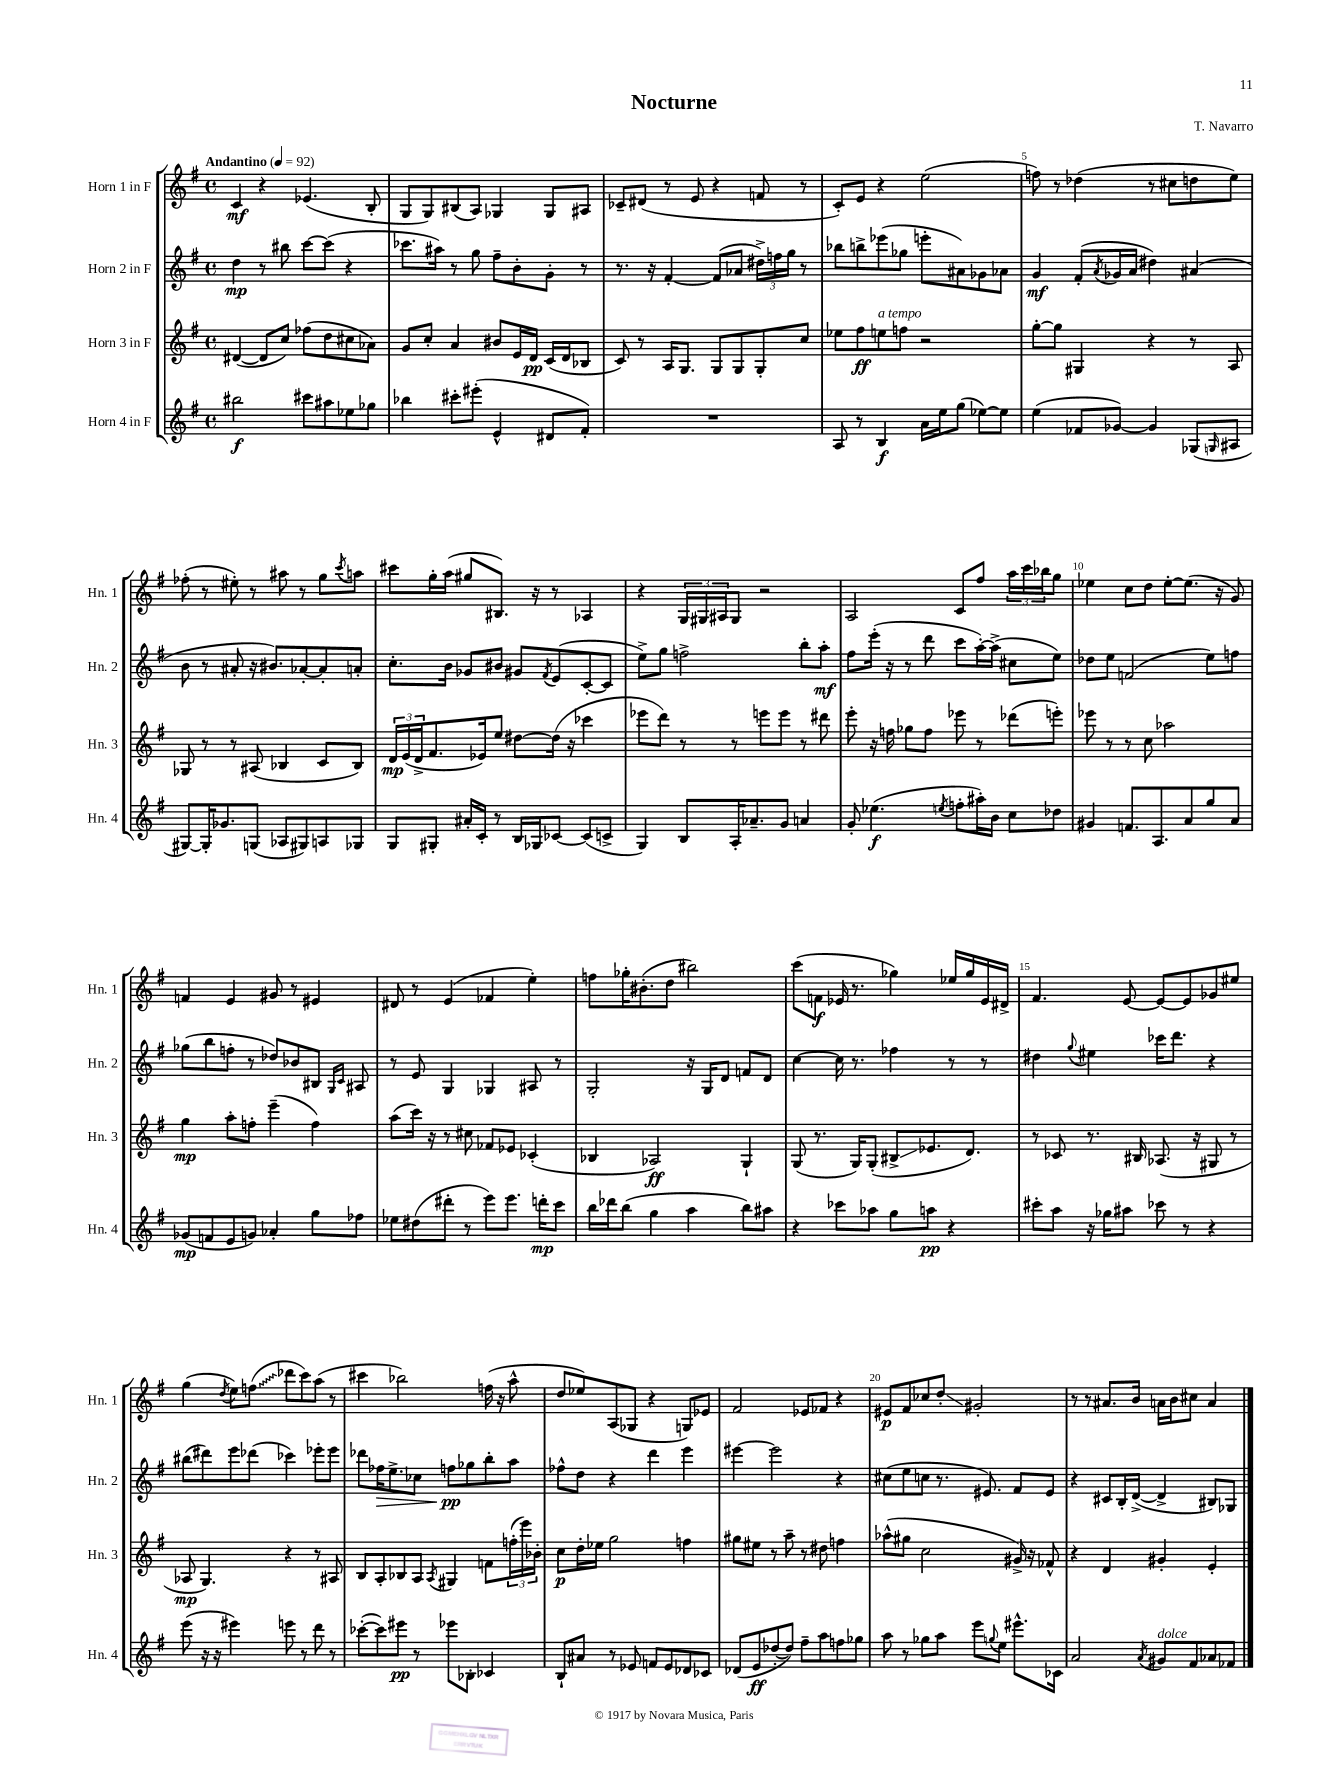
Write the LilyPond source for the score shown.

\header { title = "Nocturne" composer = "T. Navarro" }
<<
\new StaffGroup <<
\new Staff = "s0" \with { instrumentName = "Horn 1 in F" shortInstrumentName = "Hn. 1" } {
    \clef treble \key g \major \defaultTimeSignature \time 4/4 \tempo "Andantino" 4 = 92
    c'4\mf r4 ees'4.( b8-. |
    g8 g8) bis8( a8) ges4 ges8 ais8 |
    ces'8-- dis'8( r8 e'8 r4 f'8 r8 |
    c'8-.) e'8 r4 e''2( |
    f''8) r8 des''4( r8 cis''8 d''8 e''8) |
    fes''8-.( r8 eis''8-.) r8 ais''8 r8 g''8 \acciaccatura { c'''8 } a''8 |
    cis'''8 g''16-. a''16( gis''8 bis8.) r16 r8 aes4 |
    r4 \tuplet 3/2 { g16 gis16 ais16 } gis8 r2 |
    a2 c'8 fis''8 \tuplet 3/2 { a''16 c'''16 bes''16 } g''8 |
    ees''4 c''8 d''8 ees''8~-. ees''8.( r16 g'8) |
    f'4 e'4 gis'8 r8 eis'4 |
    dis'8 r8 e'4( fes'4 e''4-.) |
    f''8 ges''16-. bis'8.-.( d''8 bis''2) |
    c'''8( f'8\f ees'16 r8. ges''4) ees''16 ges''16 ees'16 dis'16-> |
    fis'4. e'8~ e'8~ e'8 ges'8 eis''8 |
    g''4( \acciaccatura { d''8 } e''8) \once \override Glissando.style = #'zigzag f''8\glissando( des'''8 c'''8) a''8( r8 |
    cis'''4 bes''2) f''16( r16 a''8-^ |
    d''8 ees''8) a8( ges8 r4 g8) ees'8 |
    fis'2 ees'8 fes'8 r4 |
    eis'8\p fis'8 ces''8 d''8-.\glissando gis'2-. |
    r8 r8 ais'8. b'16 a'16 b'16 cis''8 a'4 \bar "|." |
}
\new Staff = "s1" \with { instrumentName = "Horn 2 in F" shortInstrumentName = "Hn. 2" } {
    \clef treble \key g \major \defaultTimeSignature \time 4/4
    d''4\mp r8 bis''8 c'''8~ c'''8( r4 |
    ces'''8. ais''16) r8 g''8 fis''8-- b'8-. g'8-. r8 |
    r8. r16 fis'4~-. fis'8( aes'8 \tuplet 3/2 { dis''16->) f''16 g''16 } r8 |
    bes''8 b''8-> ees'''8( ges''8 e'''8-. ais'8) ges'8 aes'8 |
    g'4\mf fis'8-.( \acciaccatura { a'8 } ges'16 a'16 dis''4) ais'4( |
    b'8 r8 ais'8-. r16 bis'8.) aes'8~-. aes'8-. a'8-. |
    c''8.-. b'16 ges'8 bis'8 gis'8 \acciaccatura { fis'8 } e'8( c'8~-. c'8 |
    e''8->) g''8 f''2-> b''8-. a''8-.\mf |
    fis''8 e'''16-.( r16 r8 d'''8 c'''8 a''16~-.) a''16->( cis''8 e''8) |
    des''8 e''8 f'2( e''8) f''8 |
    ges''8( b''8 f''8-. r8 des''8) bes'8 bis8 \grace { g16 c'16 } ais8 |
    r8 e'8 g4 ges4 ais8 r8 |
    g2-. r16 g16 d'8 f'8 d'8 |
    c''4~ c''16 r8. fes''4 r8 r8 |
    dis''4 \appoggiatura { g''8 } eis''4 ces'''16 d'''8. r4 |
    bis''8( dis'''8) e'''8 des'''8( ces'''4) ees'''8-. ees'''8 |
    des'''8 fes''16\> e''8.-> ces''8 f''8\pp\! ges''8 b''8-. a''8 |
    fes''8-^ d''8 r4 d'''4 e'''4 |
    eis'''4~ eis'''2 r4 |
    cis''8( e''8 c''8 r8. eis'8.) fis'8 eis'8 |
    r4 cis'8 b16-. d'16~->( d'4-> bis8) ges8 \bar "|." |
}
\new Staff = "s2" \with { instrumentName = "Horn 3 in F" shortInstrumentName = "Hn. 3" } {
    \clef treble \key g \major \defaultTimeSignature \time 4/4
    dis'4~( dis'8 c''8) fes''8( d''8 cis''8 aes'8) |
    g'8 c''8-. a'4 bis'8 e'16 d'16\pp c'16( d'16 bes8 |
    c'8) r8 a16 g8. g8 g8 g8-. c''8 |
    ees''8 fis''8\ff e''8^\markup { \italic "a tempo" } f''8 r2 |
    g''8~-. g''8 gis4 r4 r8 a8 |
    ges8 r8 r8 ais8( bes4 c'8 bes8) |
    \tuplet 3/2 { d'16\mp e'16( d'16-> } fis'8. ees'16) e''8 dis''8~ dis''16( r16 ces'''4 |
    ees'''8 d'''8) r8 r8 e'''8 e'''8 r8 dis'''8 |
    e'''8-. r16 f''16 ges''8 f''8 ees'''8 r8 des'''8( e'''8-.) |
    ees'''8 r8 r8 c''8 aes''2 |
    g''4\mp a''8-. f''8-. e'''4--( f''4) |
    a''8( c'''16) r16 r8 cis''8 fes'8 ees'8 ces'4-.( |
    bes4 aes2\ff) g4-! |
    g8( r8. g16) g8-.( bis8->\glissando ees'8. d'8.) |
    r8 ces'8 r8. bis16 aes8.( r16 gis8 r8 |
    aes8\mp g4.) r4 r8 ais8 |
    b8 a8-. bes8 a8 \acciaccatura { a8 } gis4 f'8 \tuplet 3/2 { f''16-.( e'''16) bes'16-. } |
    c''8\p d''16-. ees''16 g''2 f''4 |
    gis''8 eis''8 r8 a''8-- r8 dis''8 f''4 |
    aes''8-^( gis''8 c''2 gis'16->) r16 fes'8-^ |
    r4 d'4 gis'4-. e'4-. \bar "|." |
}
\new Staff = "s3" \with { instrumentName = "Horn 4 in F" shortInstrumentName = "Hn. 4" } {
    \clef treble \key g \major \defaultTimeSignature \time 4/4
    bis''2\f cis'''8 ais''8 ees''8 ges''8 |
    bes''4 cis'''8-. eis'''8-.( e'4-^ dis'8 fis'8-.) |
    R1 |
    a8 r8 b4\f a'16 e''16 g''8( ees''8~) ees''8 |
    e''4( fes'8 ges'8~) ges'4 ges8( \grace { g16 } ais8 |
    gis8~) gis16-. ges'8. g8( aes8 gis8) a8 ges8 |
    g8 gis8-. ais'16-. c'16-. r8 b16 ges16 ces'8~ ces'8( c'8-> |
    g4) b8 a16-. aes'8.-- g'8 a'4 |
    g'8-. ees''4.\f( \acciaccatura { e''8 } f''8-. ais''16-.) b'16 c''8 des''8 |
    gis'4 f'8. a8. a'8 g''8 a'8 |
    ges'8\mp( f'8 e'8 g'8) aes'4-. g''8 fes''8 |
    ees''8 dis''8( dis'''8-. r8 e'''8) e'''8. d'''16-.\mp c'''8 |
    b''16 des'''16 b''8( g''4 a''4 b''8) ais''8 |
    r4 ces'''8 aes''8 g''8 a''8\pp r4 |
    cis'''8-. a''8 r16 ges''16 ais''8 ces'''8 r8 r4 |
    e'''8( r16 r16 eis'''4) e'''8 r8 d'''8 r8 |
    ces'''8~-.( ces'''8) eis'''8\pp r8 ees'''8 bes8-. ces'4 |
    b8-! ais'8 r8 ees'8 f'8 ees'8 des'8 ces'8 |
    des'8( e'8\ff des''8~-. des''8) fis''8-- a''8 f''8 ges''8 |
    a''8 r8 ges''8 a''8 e'''8 \appoggiatura { g''8 } e''8 eis'''8.-^ ces'16 |
    a'2 \acciaccatura { a'8 } gis'8^\markup { \italic "dolce" } fis'8 aes'8 fes'8 \bar "|." |
}
>>
>>
\layout { \context { \Score \override BarNumber.break-visibility = ##(#f #t #t) barNumberVisibility = #(every-nth-bar-number-visible 5) } }
